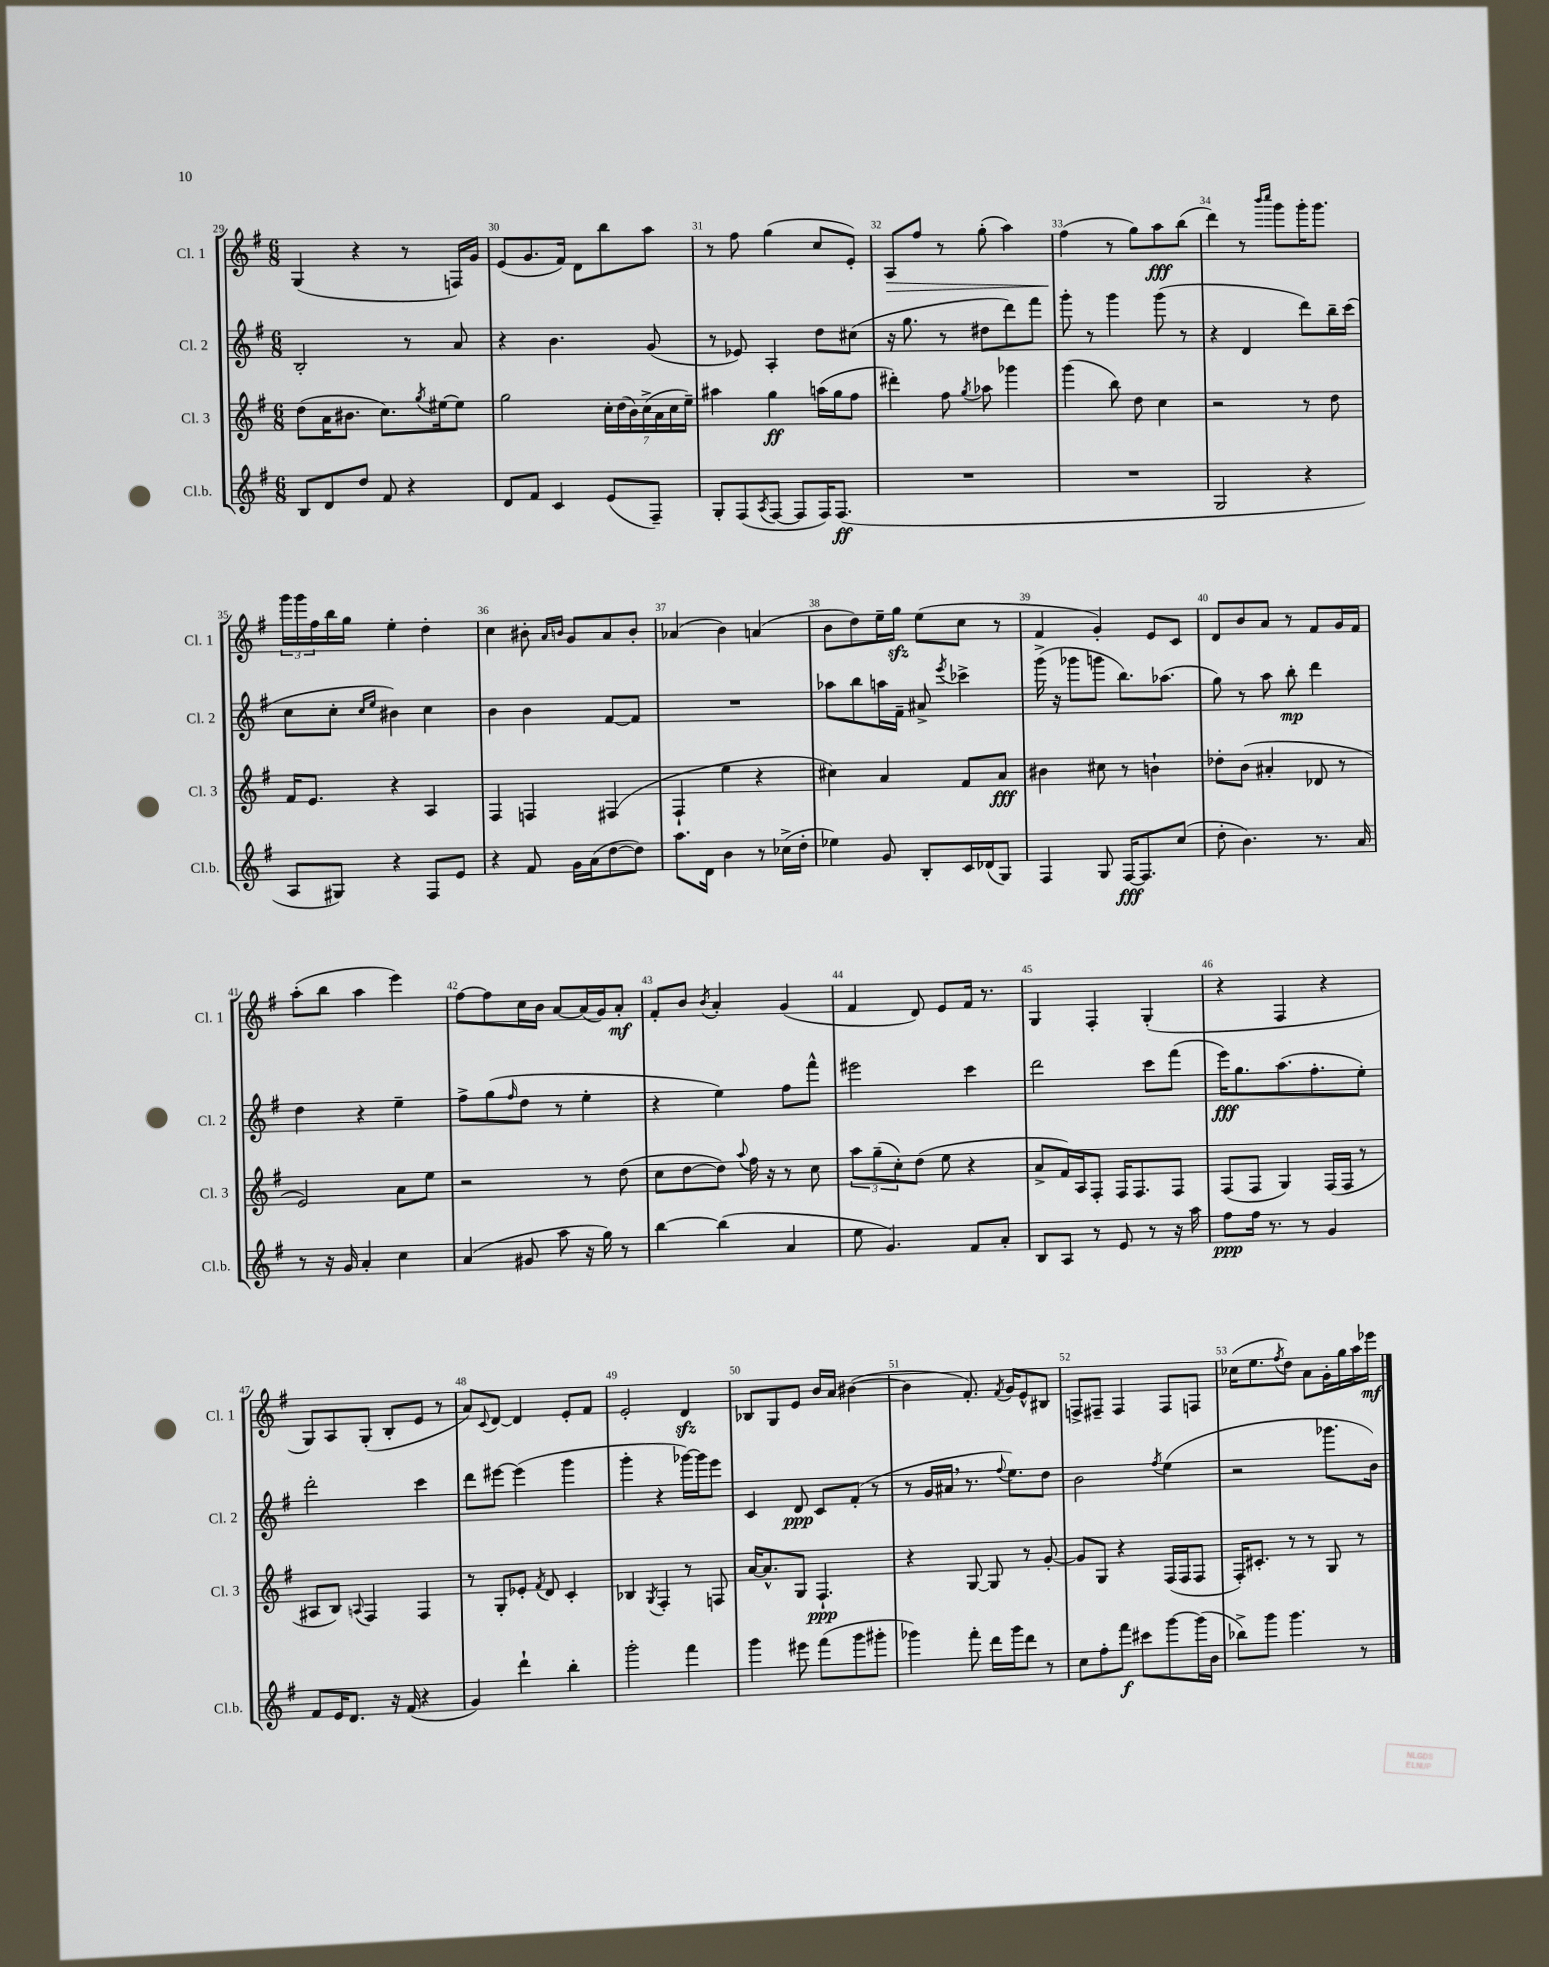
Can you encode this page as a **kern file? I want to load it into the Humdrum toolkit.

**kern	**dynam	**kern	**dynam	**kern	**dynam	**kern	**dynam
*part4	*part4	*part3	*part3	*part2	*part2	*part1	*part1
*staff4	*staff4	*staff3	*staff3	*staff2	*staff2	*staff1	*staff1
*I"Cl.b.	*	*I"Cl. 3	*	*I"Cl. 2	*	*I"Cl. 1	*
*I'Cl.b.	*	*I'Cl. 3	*	*I'Cl. 2	*	*I'Cl. 1	*
*clefG2	*	*clefG2	*	*clefG2	*	*clefG2	*
*k[f#]	*	*k[f#]	*	*k[f#]	*	*k[f#]	*
*M6/8	*	*M6/8	*	*M6/8	*	*M6/8	*
=29	=29	=29	=29	=29	=29	=29	=29
8B/L	.	(8dd\L	.	2B'/	.	(4G/	.
8d/	.	16a\K	.	.	.	.	.
.	.	8.b#X\J	.	.	.	.	.
8dd/J	.	.	.	.	.	4r	.
8f#/	.	8.cc\L)	.	.	.	.	.
4r	.	.	.	8r	.	8r	.
.	.	8qgg/	.	.	.	.	.
.	.	[16ee#X\k	.	.	.	.	.
.	.	8ee#\J]	.	8a/	.	16Fn/LL)	.
.	.	.	.	.	.	16g/JJ	.
=30	=30	=30	=30	=30	=30	=30	=30
8d/L	.	2gg\	.	4r	.	(8e/L	.
8f#/J	.	.	.	.	.	8.g/	.
4c/	.	.	.	4.b\	.	.	.
.	.	.	.	.	.	16f#/Jk)	.
.	.	.	.	.	.	8d\L	.
(8e/L	.	28cc'\LL	.	.	.	8bb\	.
.	.	(28dd\	.	.	.	.	.
.	.	28b\)	.	.	.	.	.
.	.	(28cc^\	.	.	.	.	.
8F#~/J)	.	.	.	(8g/	.	8aa\J	.
.	.	28a\	.	.	.	.	.
.	.	28cc\	.	.	.	.	.
.	.	28ee~\JJ)	.	.	.	.	.
=31	=31	=31	=31	=31	=31	=31	=31
8G'/L	.	4aa#X\	.	8r	.	8r	.
(8F#/	.	.	.	8e-X/)	.	8ff#\	.
8qA/	.	.	.	.	.	.	.
[8F#/J	.	4gg\	ff	4A'/	.	(4gg\	.
8F#/L]	.	.	.	.	.	.	.
16F#/K)	.	(16aan\LL	.	8dd\L	.	8cc/L	.
(8.F#/J	ff	16gg\J	.	.	.	.	.
.	.	8ff#\J	.	(8cc#X\J	.	8e'/J)	.
=32	=32	=32	=32	=32	=32	=32	=32
!	!	!	!	!	!	!	!LO:HP:b
2.r	.	4ddd#X'\)	.	16r	.	8A/L	>
.	.	.	.	8.gg\	.	.	.
.	.	.	.	.	.	8ff#/J	.
.	.	8ff#\	.	8r	.	8r	.
.	.	8qgg/	.	.	.	.	.
.	.	8aa-X\	.	8dd#X\L	.	(8gg'\	.
.	.	4ggg-X\	.	8ddd\)	.	4aa\)	.
.	.	.	.	8fff#\J	.	.	.
=33	=33	=33	=33	=33	=33	=33	=33
2.r	.	(4ggg\	.	8ggg'\	.	(4ff#\	.
.	.	.	.	8r	.	.	.
.	.	8bb\)	.	4ggg\	.	8r	]
.	.	8dd\	.	.	.	8gg\L)	.
.	.	4cc\	.	(8ggg\	.	8aa\	fff
.	.	.	.	8r	.	(8bb\J	.
=34	=34	=34	=34	=34	=34	=34	=34
2G/	.	2r	.	4r	.	4ddd\)	.
.	.	.	.	4d/	.	8r	.
.	.	.	.	.	.	16qqbbb/LL	.
.	.	.	.	.	.	16qqcccc/JJ	.
.	.	.	.	.	.	8ggg\L	.
4r	.	8r	.	8ddd\L)	.	16ggg'\K	.
.	.	.	.	.	.	8.ggg\J	.
.	.	8dd\	.	16bb~\L	.	.	.
.	.	.	.	(16ccc\JJ	.	.	.
!!LO:LB:g=z
=35	=35	=35	=35	=35	=35	=35	=35
8A/L	.	16f#/KL	.	8cc\L	.	24ggg\LL	.
.	.	.	.	.	.	24ggg\	.
.	.	8.e/J	.	.	.	.	.
.	.	.	.	.	.	24ff#\	.
8G#X/J)	.	.	.	8cc'\J	.	16bb\	.
.	.	.	.	.	.	16gg\JJ	.
.	.	.	.	16qqcc/LL	.	.	.
.	.	.	.	16qqee/JJ	.	.	.
4r	.	4r	.	4b#X\)	.	4ee'\	.
8F#/L	.	4A/	.	4cc\	.	4dd'\	.
8e/J	.	.	.	.	.	.	.
=36	=36	=36	=36	=36	=36	=36	=36
4r	.	4F#/	.	4b\	.	4cc\	.
8f#/	.	4Fn/	.	4b\	.	8b#X'\	.
.	.	.	.	.	.	16qqa/LL	.
.	.	.	.	.	.	16qqbn/JJ	.
16g\LL	.	.	.	.	.	8g/L	.
(16a\J	.	.	.	.	.	.	.
[8dd\	.	(4F#X/	.	[8f#/L	.	8a/	.
8dd\J])	.	.	.	8f#/J]	.	8b'/J	.
=37	=37	=37	=37	=37	=37	=37	=37
8.aa\L	.	4F#`/	.	2.r	.	(4a-X/	.
16d\Jk	.	.	.	.	.	.	.
4b\	.	4ee\	.	.	.	4b\)	.
8r	.	4r	.	.	.	(4an/	.
(16cc-X^\LL	.	.	.	.	.	.	.
16dd'\JJ	.	.	.	.	.	.	.
=38	=38	=38	=38	=38	=38	=38	=38
4ee-X\)	.	4cc#X\)	.	8aa-X\L	.	8b\L	.
.	.	.	.	8bb\	.	8dd\)	.
8g/	.	4a/	.	16aan\L	.	16ee~\L	.
.	.	.	.	16f#~\JJ	.	16ggzz\JJ	.
8B'/L	.	.	.	8a#X^/	.	(8ee\L	.
.	.	.	.	8qeee/	.	.	.
16c/L	.	8f#/L	.	4ccc-X^\	.	8cc\J	.
(16d-X/J	.	.	.	.	.	.	.
8G/J)	.	8a/J	fff	.	.	8r	.
=39	=39	=39	=39	=39	=39	=39	=39
4F#/	.	4b#X\	.	(16ggg^\	.	4f#/	.
.	.	.	.	16r	.	.	.
.	.	.	.	8ggg-X\L	.	.	.
8G/	.	8cc#X\	.	8gggn\J	.	4g'/)	.
[16F#/KL	fff	8r	.	8.bb\L)	.	.	.
8.F#/]	.	.	.	.	.	.	.
.	.	4bn`\	.	.	.	8e/L	.
.	.	.	.	(8.aa-X\J	.	.	.
(8cc/J	.	.	.	.	.	8c/J	.
=40	=40	=40	=40	=40	=40	=40	=40
8dd'\	.	8dd-X'\L	.	8gg\)	.	8d/L	.
4.b\)	.	(8b\J	.	8r	.	8b/	.
.	.	4a#X'/	.	8aa\	.	8a/J	.
.	.	.	.	8bb'\	mp	8r	.
8.r	.	8d-X/	.	4ddd\	.	8f#/L	.
.	.	8r	.	.	.	16g/L	.
16a/	.	.	.	.	.	16f#/JJ	.
!!LO:LB:g=z
=41	=41	=41	=41	=41	=41	=41	=41
8r	.	2e/)	.	4dd\	.	(8aa'\L	.
16r	.	.	.	.	.	8bb\J	.
16g/	.	.	.	.	.	.	.
4a'/	.	.	.	4r	.	4aa\	.
4cc\	.	8a\L	.	4ee~\	.	4eee\)	.
.	.	8ee\J	.	.	.	.	.
=42	=42	=42	=42	=42	=42	=42	=42
(4a/	.	2r	.	8ff#^\L	.	[8ff#\L	.
.	.	.	.	(8gg\	.	8ff#\]	.
.	.	.	.	16qqff#/	.	.	.
8g#X/	.	.	.	8dd\J	.	16cc\L	.
.	.	.	.	.	.	16b\JJ	.
8aa\	.	.	.	8r	.	[8a/L	.
16r	.	8r	.	4ee'\	.	(16a/L]	.
16gg\)	.	.	.	.	.	16g/J)	.
8r	.	(8dd\	.	.	.	8a'/J	mf
=43	=43	=43	=43	=43	=43	=43	=43
[4bb\	.	8cc\L	.	4r	.	8f#'/L	.
.	.	[8dd\	.	.	.	8b/J	.
.	.	.	.	.	.	8qb/	.
(4bb\]	.	8dd\J])	.	4ee\)	.	4a'/	.
.	.	8qqaa/	.	.	.	.	.
.	.	16ff#\	.	.	.	.	.
.	.	16r	.	.	.	.	.
4a/	.	8r	.	8ff#\L	.	(4g/	.
.	.	8cc\	.	8fff#^^\J	.	.	.
=44	=44	=44	=44	=44	=44	=44	=44
8ee\	.	12aa\L	.	2eee#X\	.	4f#/	.
.	.	(12gg~\	.	.	.	.	.
4.g/)	.	.	.	.	.	.	.
.	.	12cc'\)	.	.	.	.	.
.	.	(8dd\J	.	.	.	8d/)	.
.	.	8ee\	.	.	.	8e/L	.
8f#/L	.	4r	.	4ccc\	.	16f#/Jk	.
.	.	.	.	.	.	8.r	.
8a'/J	.	.	.	.	.	.	.
=45	=45	=45	=45	=45	=45	=45	=45
8B/L	.	8a^/L	.	2ddd\	.	4G/	.
8A/J	.	16f#/L)	.	.	.	.	.
.	.	16A/J	.	.	.	.	.
8r	.	8F#'/J	.	.	.	4F#'/	.
8e/	.	16F#/KL	.	.	.	.	.
.	.	8.F#/	.	.	.	.	.
8r	.	.	.	8ccc\L	.	(4G'/	.
16r	.	8F#/J	.	(8fff#\J	.	.	.
16aa\	.	.	.	.	.	.	.
=46	=46	=46	=46	=46	=46	=46	=46
8ff#\L	ppp	(8F#/L	.	16eee\KL)	fff	4r	.
.	.	.	.	8.gg\	.	.	.
16ff#\Jk	.	8F#/J	.	.	.	.	.
8.r	.	.	.	.	.	.	.
.	.	4G/)	.	(8.aa\	.	4F#/	.
8r	.	.	.	.	.	.	.
.	.	.	.	8.ff#'\	.	.	.
4g/	.	(16F#/LL	.	.	.	4r	.
.	.	16F#/JJ	.	.	.	.	.
.	.	8r	.	8ee'\J)	.	.	.
!!LO:LB:g=z
=47	=47	=47	=47	=47	=47	=47	=47
8f#/L	.	8A#X/L	.	2ddd'\	.	8G/L)	.
16e/K	.	8B/J)	.	.	.	8A/	.
8.d/J	.	.	.	.	.	.	.
.	.	8qqAn/	.	.	.	.	.
.	.	4F#/	.	.	.	(8G'/J	.
16r	.	.	.	.	.	8B'/L	.
(16f#/	.	.	.	.	.	.	.
4r	.	4F#/	.	4ccc\	.	8e/J	.
.	.	.	.	.	.	8r	.
=48	=48	=48	=48	=48	=48	=48	=48
4g/)	.	8r	.	8ddd\L	.	8a/L)	.
.	.	.	.	.	.	8qqc/	.
.	.	8G'/L	.	[8eee#X\J	.	[8d/J	.
4ddd`\	.	8e-X'/J	.	(4eee#\]	.	4d/]	.
.	.	8qf#/	.	.	.	.	.
.	.	8d/	.	.	.	.	.
4bb'\	.	4c'/	.	4ggg\	.	8e'/L	.
.	.	.	.	.	.	8f#/J	.
=49	=49	=49	=49	=49	=49	=49	=49
2ggg'\	.	4B-X/	.	4ggg'\	.	2e'/	.
.	.	8qG/	.	.	.	.	.
.	.	4F#'/	.	4r	.	.	.
4fff#\	.	8r	.	[16ggg-X\LL)	.	4dzz/	.
.	.	.	.	16ggg-\J]	.	.	.
.	.	8Fn/	.	8eee\J	.	.	.
=50	=50	=50	=50	=50	=50	=50	=50
4ggg\	.	[16a/KL	.	4c/	.	8B-X/L	.
.	.	8.a^^/]	.	.	.	.	.
.	.	.	.	.	.	8G/	.
8eee#X\	.	8G/J	.	8d/	ppp	8e/J	.
(8fff#\L	.	4.F#`/	ppp	8c/L	.	16b/LL	.
.	.	.	.	.	.	16a/JJ	.
8ggg\	.	.	.	(8f#'/J	.	([4b#X\	.
8ggg#X'\J	.	.	.	8r	.	.	.
=51	=51	=51	=51	=51	=51	=51	=51
4ggg-X\)	.	4r	.	8r	.	4b#\]	.
.	.	.	.	16g/LL	.	.	.
.	.	.	.	16a#X,/JJ	.	.	.
8fff#'\	.	[8G/	.	8.r	.	8.f#'/)	.
16ddd\LL	.	8G/]	.	.	.	.	.
.	.	.	.	8qqff#/	.	8qf#/	.
16ggg-\J	.	.	.	8.ee\L)	.	16g/KL	.
8ddd\J	.	8r	.	.	.	8e^^/	.
8r	.	[8g'/	.	8dd\J	.	8B#X/J	.
=52	=52	=52	=52	=52	=52	=52	=52
8cc\L	.	8g/L]	.	2b\	.	8Fn^/L	.
8ff#'\	.	8G/J	.	.	.	8F#X~/J	.
8fff#\J	f	4r	.	.	.	4F#/	.
8ccc#X\L	.	.	.	.	.	.	.
.	.	.	.	8qff#/	.	.	.
[8ggg\	.	(16F#/LL	.	(4ee\	.	8F#/L	.
.	.	16F#/J	.	.	.	.	.
(16ggg\L]	.	8F#/J	.	.	.	8Fn/J	.
16b\JJ	.	.	.	.	.	.	.
=53	=53	=53	=53	=53	=53	=53	=53
8bb-X^\L)	.	16F#'/KL)	.	2r	.	(16cc-X\KL	.
.	.	8.c#X'/J	.	.	.	8.ee\	.
8ggg\J	.	.	.	.	.	.	.
.	.	.	.	.	.	8qff#/	.
4.ggg\	.	8r	.	.	.	8dd\J)	.
.	.	8r	.	.	.	8a\L	.
.	.	8G/	.	8.ggg-X\L	.	16g'\L	.
.	.	.	.	.	.	16gg\	.
8r	.	8r	.	.	.	16aa\	.
.	.	.	.	16b\Jk)	.	16eee-X\JJ	mf
==	==	==	==	==	==	==	==
*-	*-	*-	*-	*-	*-	*-	*-
